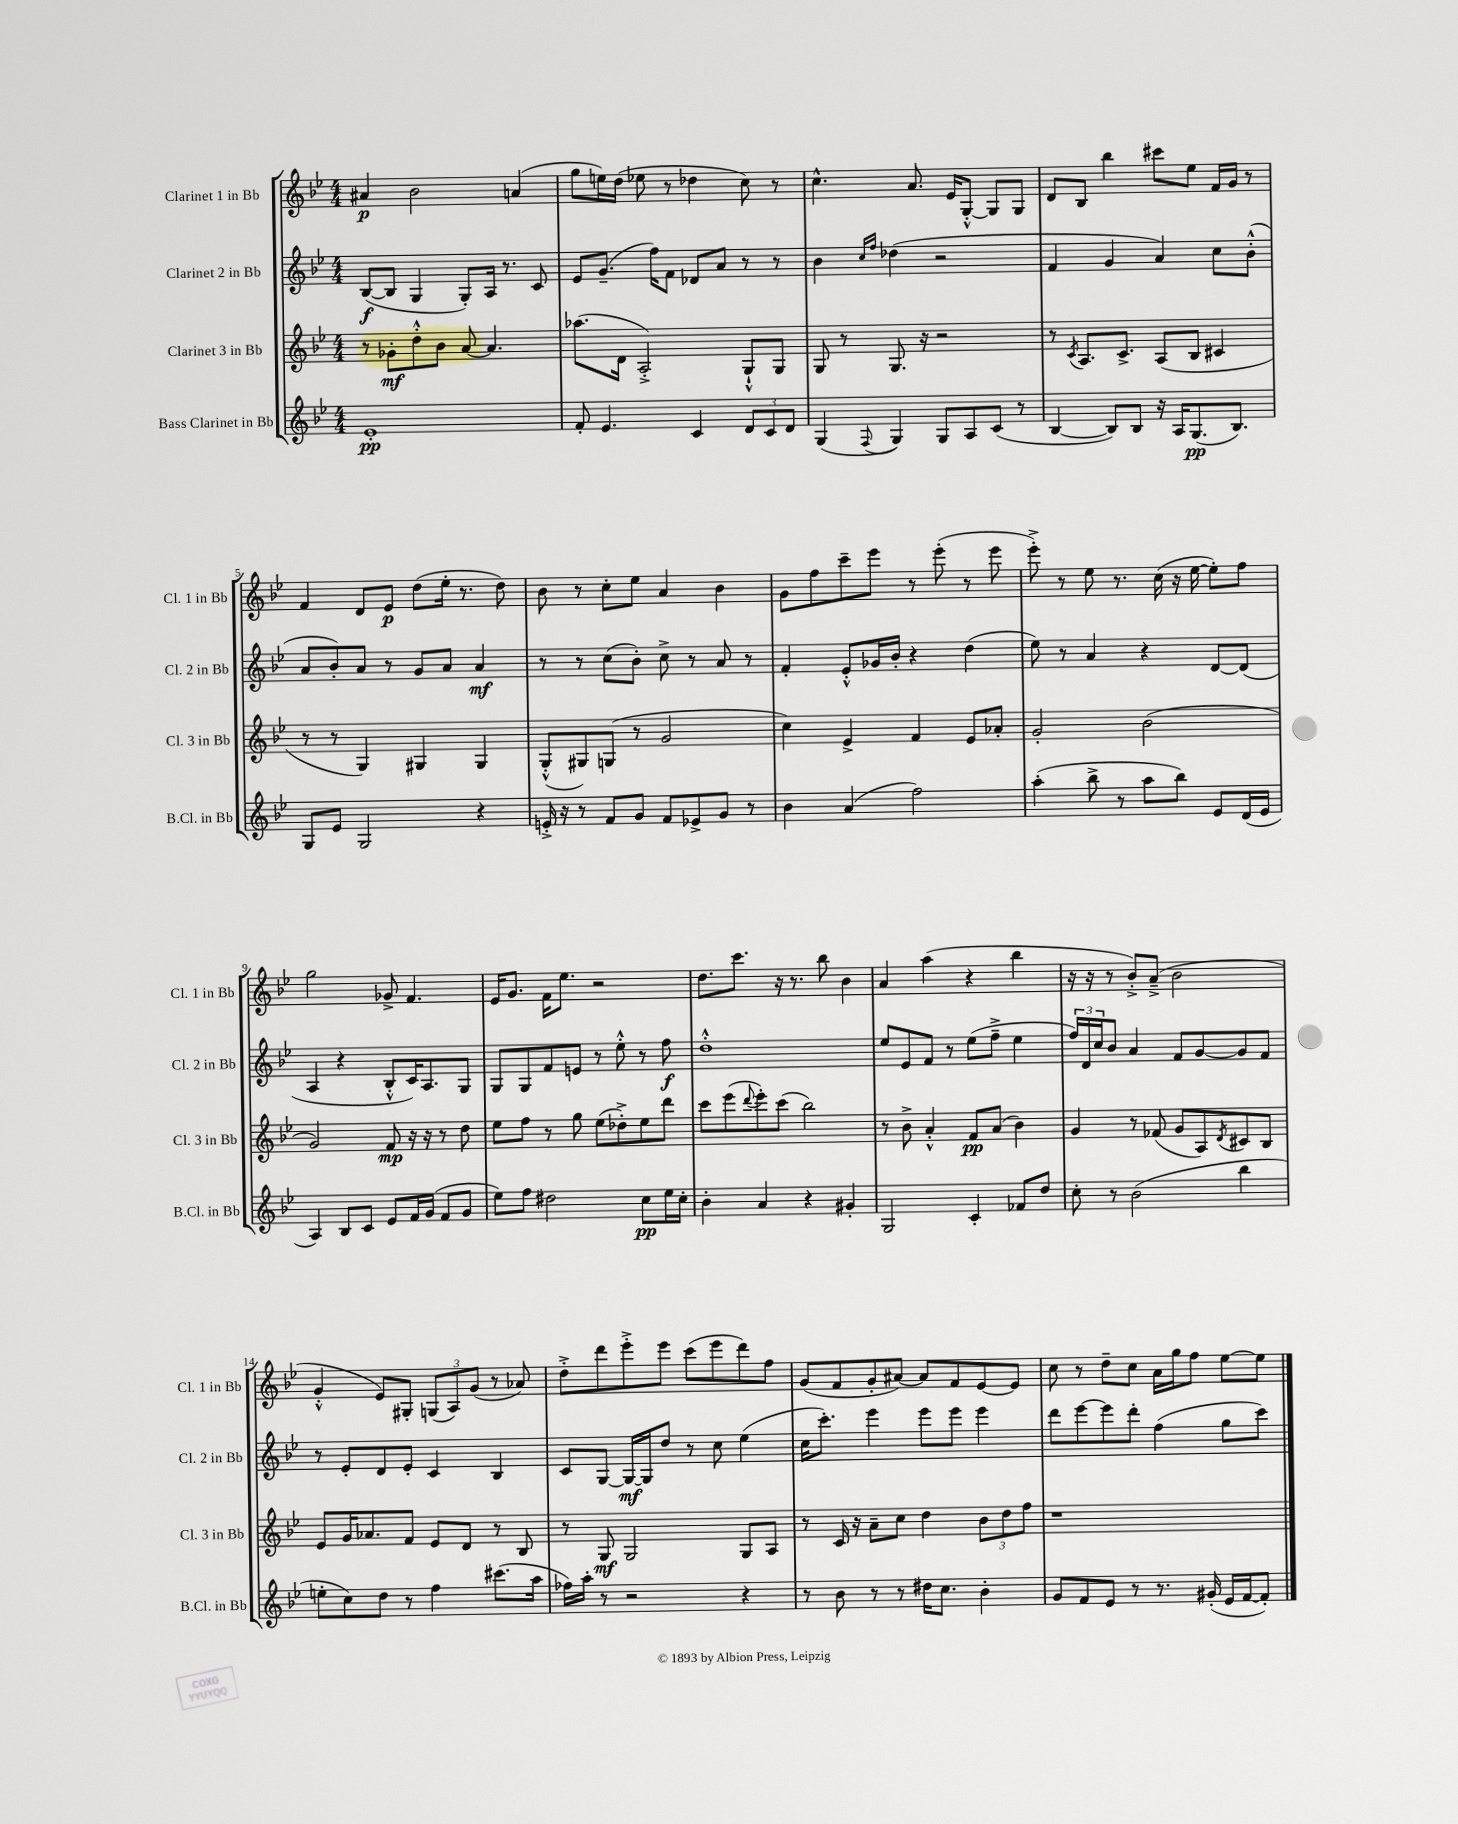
<<
\new StaffGroup <<
\new Staff = "s0" \with { instrumentName = "Clarinet 1 in Bb" shortInstrumentName = "Cl. 1 in Bb" } {
    \clef treble \key bes \major \numericTimeSignature \time 4/4
    ais'4\p bes'2 a'4( |
    g''8 e''16) d''16( ees''8 r8 des''4 c''8) r8 |
    c''4.-^ a'8. ees'16 g8~-.-^ g8 g8 |
    d'8 bes8 bes''4 cis'''8 ees''8 f'16 g'16 r8 |
    f'4 d'8 ees'8\p d''8( ees''16-. r8. d''8) |
    bes'8 r8 c''8-. ees''8 a'4 bes'4 |
    g'8 f''8 c'''8-- ees'''8 r8 ees'''8-.( r8 ees'''8 |
    ees'''8-.->) r8 ees''8 r8. c''16( r16 ees''16~ ees''8-.) f''8 |
    g''2 ges'8-> f'4. |
    ees'16 g'8. f'16 ees''8. r2 |
    d''8. c'''8. r16 r8. bes''8 bes'4 |
    a'4 a''4( r4 bes''4 |
    r16 r16 r8 bes'8-.->) a'8--->( bes'2 |
    g'4-.-^ ees'8) gis8-. \tuplet 3/2 { g8( a8) g'8( } r8 aes'8) |
    d''8-.-> d'''8 ees'''8-.-> ees'''8 c'''8( ees'''8 d'''8) f''8 |
    g'8( f'8 g'8-. ais'8~) ais'8 f'8 ees'8~ ees'8 |
    c''8 r8 d''8-- c''8 a'16 g''16 f''8 ees''8~ ees''8 \bar "|." |
}
\new Staff = "s1" \with { instrumentName = "Clarinet 2 in Bb" shortInstrumentName = "Cl. 2 in Bb" } {
    \clef treble \key bes \major \numericTimeSignature \time 4/4
    bes8~\f( bes8 g4 g8-.) a16 r8. c'8 |
    ees'8 g'8.--( f''16) f'8 des'8 a'8 r8 r8 |
    bes'4 \grace { c''16 f''16 } des''4( r2 |
    f'4 g'4 a'4) c''8 bes'8-.-^( |
    a'8 bes'8-.) a'8 r8 g'8 a'8 a'4\mf |
    r8 r8 c''8( bes'8-.) c''8-> r8 a'8 r8 |
    f'4-. ees'8-.-^ ges'16 bes'16-. r4 d''4( |
    ees''8) r8 a'4 r4 d'8~ d'8( |
    a4 r4 bes8-.-^ c'16) a8. g8 |
    g8 g8 f'8 e'8 r8 ees''8-.-^ r8 f''8\f |
    d''1-.-^ |
    ees''8 ees'8 f'8 r8 ees''8( f''8---> ees''4 |
    \tuplet 3/2 { f''16) d'16 c''16 } bes'8 a'4 f'8 g'8~ g'8 f'8 |
    r8 ees'8-. d'8 ees'8-. c'4 bes4 |
    c'8 g8~ g16~\mf g16 d''8 r8 c''8 ees''4( |
    c''16 c'''8.-.) ees'''4 ees'''8 ees'''8 ees'''4 |
    d'''8 ees'''8~ ees'''8 d'''8-. f''4( g''8 c'''8) \bar "|." |
}
\new Staff = "s2" \with { instrumentName = "Clarinet 3 in Bb" shortInstrumentName = "Cl. 3 in Bb" } {
    \clef treble \key bes \major \numericTimeSignature \time 4/4
    r8 ges'8-.\mf d''8-.-^ bes'8 a'8~ a'4. |
    aes''8.( d'16 a2-.->) g8-!-^ g8 |
    g8 r8 g8. r16 r2 |
    r8 \acciaccatura { c'8 } a8. c'8.-> a8( bes8 cis'4 |
    r8 r8 g4) gis4 gis4 |
    g8-.-^( gis8) g8( r8 g'2 |
    c''4) ees'4-> f'4 ees'8 aes'8-. |
    g'2-. bes'2( |
    g'2) f'8\mp r16 r16 r8 d''8 |
    ees''8 f''8 r8 g''8 ees''8( des''8-.->) ees''8 d'''8 |
    c'''8 ees'''8( \appoggiatura { d'''8 } ees'''8-.) c'''8( bes''2) |
    r8 bes'8-> a'4-.-^ f'8\pp a'8( bes'4) |
    g'4 r8 fes'8( g'8 a8) \acciaccatura { d'8 } cis'8 bes8 |
    ees'8 g'16 aes'8. f'8 ees'8 d'8 r8 bes8 |
    r8 g8\mf g2 g8 a8 |
    r8 c'16 r16 a'8-- c''8 d''4 \tuplet 3/2 { bes'8 d''8 f''8 } |
    r1 \bar "|." |
}
\new Staff = "s3" \with { instrumentName = "Bass Clarinet in Bb" shortInstrumentName = "B.Cl. in Bb" } {
    \clef treble \key bes \major \numericTimeSignature \time 4/4
    ees'1-.\pp |
    f'8-. ees'4. c'4 \tuplet 3/2 { d'8 c'8 d'8 } |
    g4( \appoggiatura { f8 } g4) g8 a8 c'8( r8 |
    bes4~ bes8) bes8 r16 a16 g8.\pp( bes8.) |
    g8 ees'8 g2 r4 |
    e'16-.-> r16 r8 f'8 g'8 f'8 ees'8-> g'8 r8 |
    bes'4 a'4( f''2) |
    a''4-.( bes''8-> r8 a''8 bes''8) ees'8 d'16( ees'16 |
    a4) bes8 c'8 ees'8 f'16 g'16( f'8 g'8 |
    ees''8) f''8 dis''2 c''8\pp ees''16 c''16-. |
    bes'4-. a'4 r4 gis'4-. |
    g2 c'4-. fes'8 d''8 |
    c''8-. r8 bes'2( bes''4 |
    e''8-. c''8) d''8 r8 f''4 cis'''8.( a''16 |
    fes''16) a''16-. r8 r2 r4 |
    r8 bes'8 r8 r8 dis''16 c''8. bes'4-. |
    g'8 f'8 ees'8 r8 r8. gis'16-.( ees'16 f'16~ f'8-.) \bar "|." |
}
>>
>>
